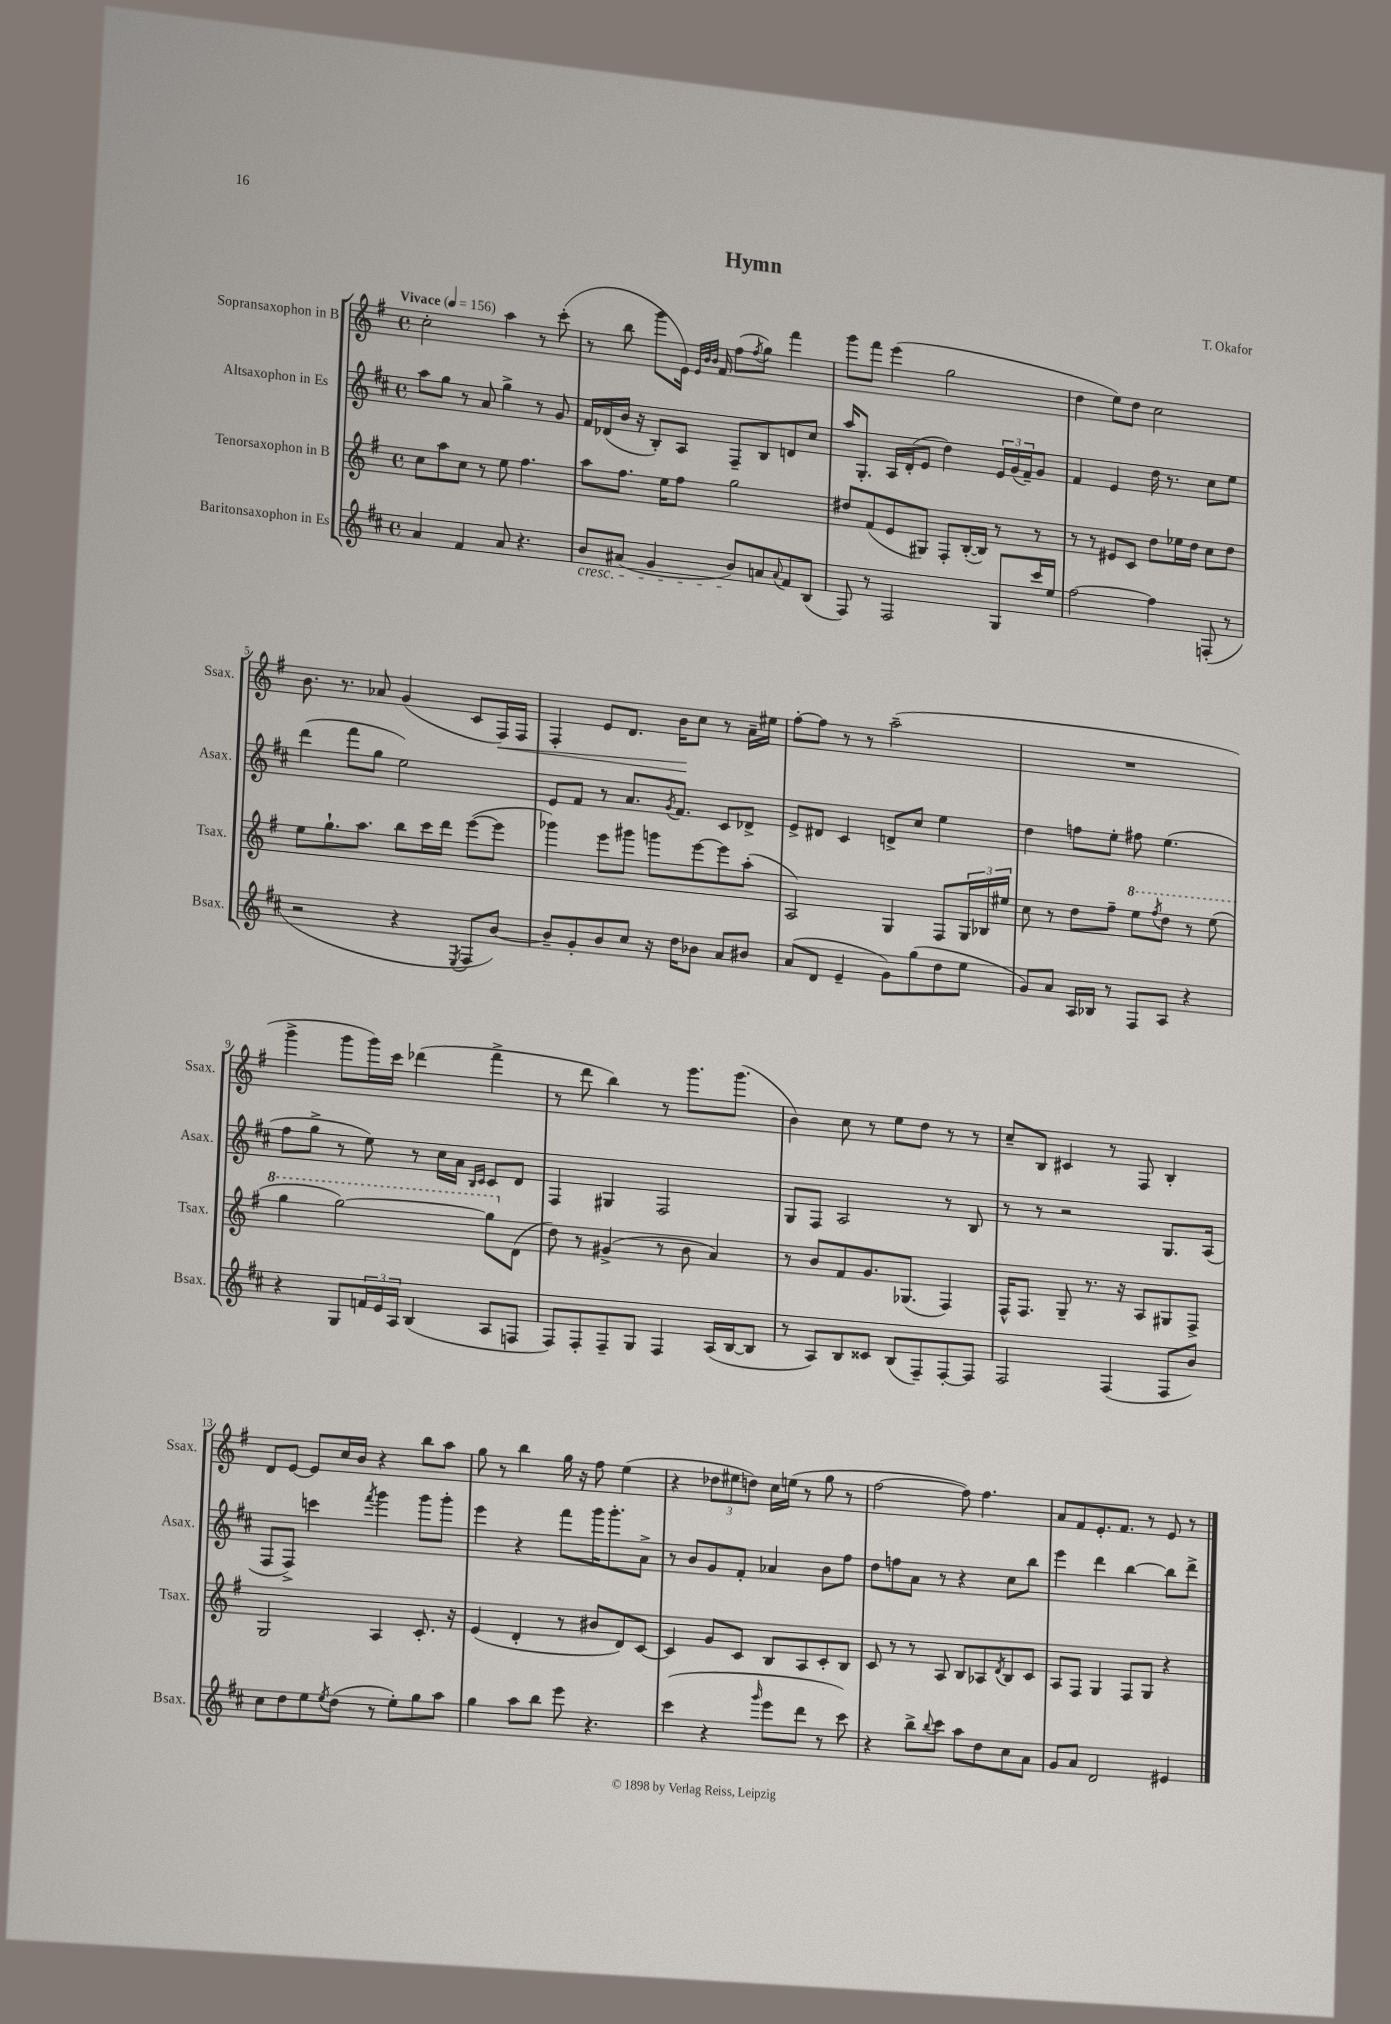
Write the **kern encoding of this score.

**kern	**kern	**kern	**kern	**dynam
*part4	*part3	*part2	*part1	*part1
*staff4	*staff3	*staff2	*staff1	*staff1
*I"Baritonsaxophon in Es	*I"Tenorsaxophon in B	*I"Altsaxophon in Es	*I"Sopransaxophon in B	*
*I'Bsax.	*I'Tsax.	*I'Asax.	*I'Ssax.	*
*clefG2	*clefG2	*clefG2	*clefG2	*
*k[f#c#]	*k[f#]	*k[f#c#]	*k[f#]	*
*M4/4	*M4/4	*M4/4	*M4/4	*
*met(c)	*met(c)	*met(c)	*met(c)	*
*MM156	*MM156	*MM156	*MM156	*
=1	=1	=1	=1	=1
!	!	!	!LO:TX:a:B:t=Vivace	!
4a/	8cc\L	8aa\L	2cc'\	.
.	8aa\	8gg\J	.	.
4f#/	8cc\J	8r	.	.
.	8r	8a/	.	.
8a/	8ee\	4gg^\	4aa\	.
4.r	4.ff#\	.	.	.
.	.	8r	8r	.
.	.	8g/	(8ccc'\	.
=2	=2	=2	=2	=2
!LO:TX:b:i:t=cresc.	!	!	!	!
8b/L	8aa\L	16f#/LL	8r	.
.	.	(16d-X/	.	.
(8a#X/J	8.ff#\J	16b/JJ	8bb\	.
.	.	16r	.	.
4g/	.	8B'/L)	8ggg\L	.
.	16ee\KL	.	.	.
.	8ff#\J	8A/J	16e\Jk)	.
.	.	.	32qqe/LLL	.
.	.	.	32qqb/	.
.	.	.	32qqb/JJJ	.
.	.	.	16f#/	.
8b/L)	2gg\	8F#~/L	(8ff#\L	.
.	.	.	8qff#/	.
8an/	.	8B/	8gg\J)	.
8qqa/	.	.	.	.
8f#/	.	8dn/	4fff#\	.
(8B/J	.	8cc#/J	.	.
=3	=3	=3	=3	=3
8F#/)	8dd#X/L	16aa/KL	8ggg\L	.
.	.	8.G'/J	.	.
8r	(8f#/	.	8fff#\J	.
2F#/	8e/	16A/LL	(4eee\	.
.	.	(16d'/J	.	.
.	8G#X/J)	8e/J	.	.
.	8F#'/L	4dd\)	2gg\	.
.	([16B'/L	.	.	.
.	16B/JJ])	.	.	.
8G/L	8r	24e/LL	.	.
.	.	(24g/	.	.
.	.	24f#~/J)	.	.
16ccc#/L	8r	8g/J	.	.
16ee/JJ	.	.	.	.
=4	=4	=4	=4	=4
[2ff#\	8r	4f#/	4dd\	.
.	8r	.	.	.
.	8e#X/L	4e/	8ee\L)	.
.	8c/J	.	8dd\J	.
4ff#\]	8dd\L	16dd\	2cc\	.
.	.	8.r	.	.
.	16ee-X\L	.	.	.
.	16dd\JJ	.	.	.
(8Fn'/	8cc\L	8cc#\L	.	.
8r	8dd\J	8ee\J	.	.
!!LO:LB:g=z
=5	=5	=5	=5	=5
2r	8ee\L	(4ddd\	8.b\	.
.	8.gg`\	.	.	.
.	.	.	8.r	.
.	.	8fff#\L	.	.
.	8.aa\J	.	.	.
.	.	8gg\J	8a-X/	.
4r	8bb\L	2ee\)	(4g/	.
.	16ccc\L	.	.	.
.	16ddd\JJ	.	.	.
8qE/	.	.	.	.
8F#/L	([8eee\L	.	8c/L	.
!	!	!	!	!LO:HP:b
[8b/J)	8eee\J]	.	16F#/L)	<
.	.	.	16F#/JJ	.
=6	=6	=6	=6	=6
8b~/L]	4ggg-X\)	8e/L	4F#'/	.
8g'/	.	8f#/J	.	.
8b/	8eee\L	8r	8e/L	.
8cc#/J	8ggg#X\J	8.a/L	8.d/J	.
16r	8gggn\L	.	.	.
.	.	8qg/	.	.
16dd\KL	.	8.f#/J	16b\KL	.
8b-X\J	[8eee\	.	8cc\J	[
8a/L	8eee\]	8c#/L	8r	.
8b#X/J	(8aa'\J	8d-X^/J	16a~\LL	.
.	.	.	16ee#X\JJ	.
=7	=7	=7	=7	=7
(8a/L	2A/)	8e^/L	[8ff#'\L	.
8d/J	.	8d#X/J	8ff#\J]	.
4e~/	.	4c#/	8r	.
.	.	.	8r	.
8g\L)	4G/	8dn^/L	(2aa~\	.
(8gg\	.	8cc#/J	.	.
8dd\	8F#/L	4ee\	.	.
8ee\J	24G/L	.	.	.
.	24B-X/	.	.	.
.	24ee#X/JJ	.	.	.
=8	=8	=8	=8	=8
8g/L)	8cc\	4dd\	1r	.
8a/J	8r	.	.	.
16A/LL	8dd\L	8ffn\L	.	.
16B-X/JJ	.	.	.	.
8r	8ff#~\J	8ee'\J	.	.
*	*8va	*	*	*
8F#/L	8eee\L	8ff#X\	.	.
.	8qfff#/	.	.	.
8A/J	8ddd\J	(4.ee\	.	.
4r	8r	.	.	.
.	(8eee\	.	.	.
!!LO:LB:g=z
=9	=9	=9	=9	=9
4r	4ggg\	8ff#\L	4ggg^\	.
.	.	8gg^\J	.	.
8G/L	[2ggg\)	8r	8ggg\L	.
24fn/L	.	8ee\)	16ggg\L)	.
24e/	.	.	.	.
.	.	.	16ccc\JJ	.
24A/JJ	.	.	.	.
(4B/	.	8r	(4ddd-X\	.
.	.	16cc#\LL	.	.
.	.	16a\JJ	.	.
.	.	16qqB/LL	.	.
.	.	16qqc#/JJ	.	.
8A/L	8ggg\L]	8c#/L	4fff#^\	.
*	*X8va	*	*	*
8Fn/J	(8d\J	8d/J	.	.
=10	=10	=10	=10	=10
8F#/L)	8dd\)	4F#/	8r	.
8F#'/	8r	.	8ddd\	.
8F#~/	(4g#X^/	4G#X/	4bb\)	.
8G/J	.	.	.	.
4F#/	8r	2F#/	8r	.
.	8b\	.	8.ggg\L	.
(16A/LL	4a/)	.	.	.
[16B/J	.	.	(8.ggg\J	.
8B/J]	.	.	.	.
=11	=11	=11	=11	=11
8r	8r	8G/L	4b\)	.
8A/L)	8b/L	8F#/J	.	.
8B/	8f#/	2A/	8cc\	.
8c##X/J	8.g/	.	8r	.
(8B/L	.	.	8ee\L	.
.	(8.G-X/J	.	.	.
8F#~/)	.	.	8dd\J	.
[8F#'/	4F#/)	8r	8r	.
8F#/J]	.	8B/	8r	.
=12	=12	=12	=12	=12
2F#/	16F#^^/KL	8r	8cc~/L	.
.	8.F#/J	.	.	.
.	.	8r	8B/J	.
.	8G~/	2r	4c#X/	.
.	8.r	.	.	.
(4F#/	.	.	8r	.
.	16r	.	.	.
.	8A/L	.	8F#/	.
8F#/L	8G#X/	8.G/L	4B'/	.
8b/J)	8F#^/J	.	.	.
.	.	(16A/Jk	.	.
!!LO:LB:g=z
=13	=13	=13	=13	=13
8cc#\L	2G/	8F#/L	8d/L	.
8dd\	.	8F#^/J)	[8e/J	.
8ee\	.	4cccn\	8e/L]	.
8qee/	.	.	.	.
(8dd\J	.	.	16cc/L	.
.	.	.	16b/JJ	.
.	.	8qfff#/	.	.
8r	4A/	4ggg\	4r	.
8ee'\L)	.	.	.	.
8gg\	8.c'/	8ggg\L	8bb\L	.
8aa\J	.	8ggg'\J	8aa\J	.
.	16r	.	.	.
=14	=14	=14	=14	=14
4gg\	(4e/	4eee\	8gg\	.
.	.	.	8r	.
8aa\L	4d'/	4r	4bb\	.
8bb\J	.	.	.	.
8eee\	8r	8fff#\L	16gg\	.
.	.	.	16r	.
4.r	8b#X/L	16ggg\K	8ff#\	.
.	.	8.ggg'\	.	.
.	8d/)	.	(4ee\	.
.	[8c/J	8a^\J	.	.
=15	=15	=15	=15	=15
(4ccc#\	4c/]	8r	4r	.
.	.	8b/L	.	.
4r	8g/L	8g/	12dd-X\L	.
.	.	.	12ee#X\	.
.	8c/J	8f#'/J	.	.
.	.	.	12ddn\J)	.
16qqggg/	.	.	.	.
8eee\L	8B/L	4a-X/	16cc\LL	.
.	.	.	(16een\JJ	.
8ddd\J	8A/	.	8r	.
8r	8c'/	8b\L	8gg\	.
8ccc#\)	8B/J	8ff#\J	8r	.
=16	=16	=16	=16	=16
4r	8c/	8dd\L	[2ff#\	.
.	8r	8ffn\	.	.
8bb^\L	8r	8a\J	.	.
8qqbb/	.	.	.	.
8ccc#\J	8A/	8r	.	.
8aa\L	8B/L	4r	8ff#\])	.
8dd\	8A-X/	.	4.ff#\	.
.	8qd/	.	.	.
8cc#\	8B/	8cc#\L	.	.
8a\J	8c/J	8bb\J	.	.
=17	=17	=17	=17	=17
8g/L	8A/L	4eee\	8a/L	.
8a/J	8F#/J	.	8f#/	.
2d/	4G/	4ddd\	8.e'/	.
.	.	.	8.f#/J	.
.	8F#/L	[4bb\	.	.
.	8G/J	.	8r	.
4e#X/	4r	8bb\L]	8e/	.
.	.	8ddd^\J	8r	.
==	==	==	==	==
*-	*-	*-	*-	*-
